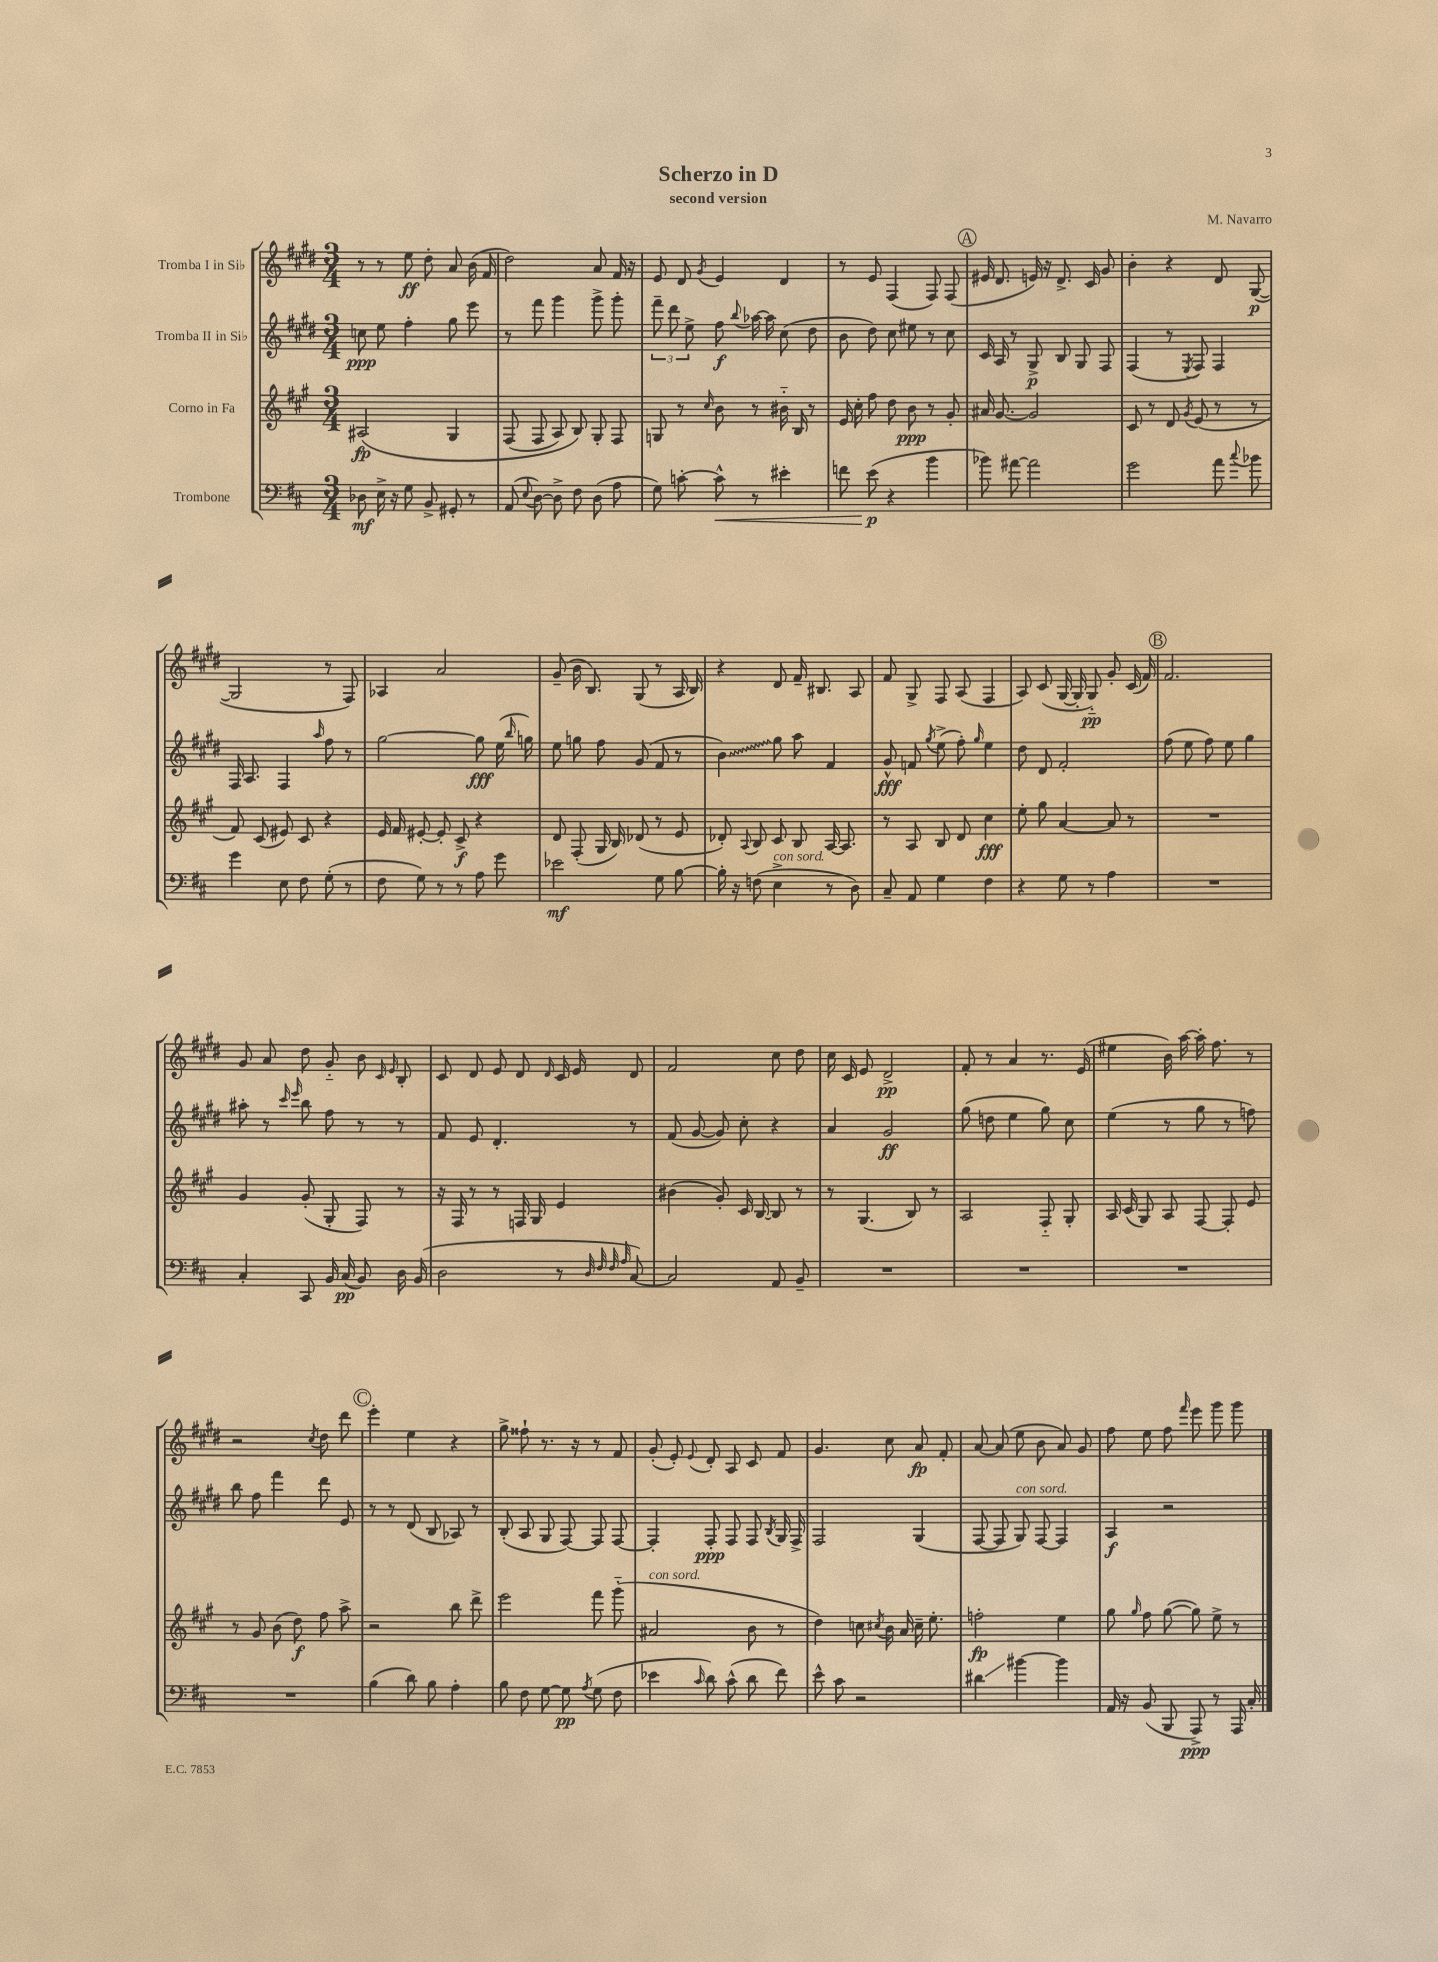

**kern	**kern	**kern	**kern
*staff4	*staff3	*staff2	*staff1
*clefF4	*clefG2	*clefG2	*clefG2
*k[f#c#]	*k[f#c#g#]	*k[f#c#g#d#]	*k[f#c#g#d#]
*M3/4	*M3/4	*M3/4	*M3/4
8D-\	&(2A#/	8cc\	8r
16E^\	.	8ee\	8r
16r	.	.	.
8G\	.	4ff#'\	8ee\
8BB^/	.	.	8dd#'\
8GG#'/	4G#/	8gg#\	8a/
8r	.	8eee\	(16b\
.	.	.	16f#/
=	=	=	=
(8AA/	(8F#/	8r	2dd#\)
8qqE/	.	.	.
[8D\)	8F#/	8fff#\	.
8D^\]	8A/)	4ggg#\	.
8F#\	8B/&)	.	.
(8D\	8G#'/	8ggg#^\	8a/
8A\	8F#/	8ggg#'\	16f#/
.	.	.	16r
=	=	=	=
8G\)	8G/	12fff#~\	8e/
.	.	12ddd#\	.
[8c'\	8r	.	8d#/
.	.	12ee^\	.
.	16qqcc#/	.	8qg#/
8c^^\]	8b\	8ff#\	4e/
.	.	8qqbb/	.
8r	8r	[16aa-\	.
.	.	16aa-\]	.
4e#'\	16b#'~\	(8cc#\	4d#/
.	16B/	.	.
.	8r	8dd#\	.
=	=	=	=
8f\	16e/	8b\	8r
.	16cc#'\	.	.
(8e\	8ff#\	8dd#\)	8e/
4r	8dd\	8cc#\	(4F#/
.	8b\	8ee#\	.
4b\	8r	8r	8F#/)
.	8g#'/	8cc#\	(8F#/
=	=	=	=
8b-\)	16a#/	16c#/	16e#/
.	[8.g#/	16A/	8.d#/
[8a#\	.	8r	.
2a#\]	2g#/]	8G#^/	16e/)
.	.	.	16r
.	.	8B/	8.d#^/
.	.	8G#/	.
.	.	.	16c#/
.	.	8F#/	8g#/
=	=	=	=
2g\	8c#/	(4F#/	4b'\
.	8r	.	.
.	8d/	8r	4r
.	8qg#/	8qE/	.
.	(8e/	8F#/)	.
8a\	8r	4F#/	8d#/
8qqcc#/	.	.	.
8b-\	8r	.	([8G#/
=	=	=	=
4g\	8f#/)	16F#/	2G#/]
.	.	8.A/	.
.	(8c#/	.	.
8E\	8e#/)	4F#/	.
8F#\	8c#/	.	.
.	.	16qqaa/	.
(8G'\	4r	8ff#\	8r
8r	.	8r	8F#/)
=	=	=	=
8F#\	16e/	[2gg#\	4A-/
.	16f#/	.	.
8G\)	[8e#'/	.	.
8r	8e#'/]	.	2a/
8r	8c#^/	.	.
8A\	4r	8gg#\]	.
8g\	.	(16ee\	.
.	.	16qqbb/	.
.	.	16gg\)	.
=	=	=	=
2e-\	8d/	8ee\	(8g#~/
.	(8F#'/	8gg\	16b\
.	.	.	8.B/)
.	16G#/	8ff#\	.
.	16B/)	.	.
.	(8d-/	(8g#/	(8G#/
8G\	8r	8f#/	8r
[8B\	8e/	8r	16A/
.	.	.	16B/)
=	=	=	=
16B'\]	8d-'/)	4b\)	4r
16r	.	.	.
.	8qqA/	.	.
(8F\	8B/	.	.
4E^\	8c#/	8gg#\	8d#/
.	8B/	8aa\	16f#~/
.	.	.	8.B#/
8r	[16A/	4f#/	.
.	8.A/]	.	.
8D\)	.	.	8A/
=	=	=	=
8C#~/	8r	8g#^^/	8f#/
8AA/	8A/	8f/	8G#^/
.	.	8qgg#/	.
4G\	8B/	(8ee^\	8F#/
.	8d/	8ff#'\)	(8A/
.	.	16qqgg#/	.
4F#\	4cc#\	4ee\	4F#/
=	=	=	=
4r	8ee'\	8dd#\	8A/)
.	8gg#\	8d#/	(8c#/
8G\	[4a/	2f#'/	[16G#/
.	.	.	16G#'/]
8r	.	.	8G#'~/)
4A\	8a/]	.	8g#'/
.	8r	.	(16c#/
.	.	.	16f#/)
=	=	=	=
2.r	2.r	(8ff#\	2.f#/
.	.	8ee\	.
.	.	8ff#\)	.
.	.	8ee\	.
.	.	4gg#\	.
=	=	=	=
4C#'/	4g#/	8aa#'\	8g#/
.	.	8r	8a/
.	.	16qqccc#/	.
.	.	16qqeee/	.
8CC#/	(8g#'/	8bb\	8dd#\
16BB/	8G#'/	8ff#\	8g#'~/
(16C#/	.	.	.
8BB/)	8F#/)	8r	8b\
.	.	.	16qqc#/
.	.	.	16qqe/
16D\	8r	8r	8B'/
(16BB/	.	.	.
=	=	=	=
2D\	16r	8f#/	8c#/
.	16F#/	.	.
.	8r	8e/	8d#/
.	8r	4.d#'/	8e/
.	16F/	.	8d#/
.	16G#/	.	.
.	.	.	16qqd#/
8r	4e/	.	16c#/
.	.	.	16e/
32qqD/	.	.	.
32qqF#/	.	.	.
32qqF#/	.	.	.
32qqA/	.	.	.
[8C#/)	.	8r	8d#/
=	=	=	=
2C#/]	(4b#\	(8f#/	2f#/
.	.	[8g#/	.
.	8g#'/)	8g#/])	.
.	16c#/	8cc#'\	.
.	[16B/	.	.
8AA/	8B/]	4r	8cc#\
8BB~/	8r	.	8dd#\
=	=	=	=
2.r	8r	4a/	16cc#\
.	.	.	16c#/
.	(4.G#/	.	8e/
.	.	2g#/	2d#^/
.	8B/)	.	.
.	8r	.	.
=	=	=	=
2.r	2A/	(8gg#\	8f#'/
.	.	8dd\	8r
.	.	4ee\	4a/
.	8F#'~/	8gg#\)	8.r
.	8G#'/	8cc#\	.
.	.	.	(16e/
=	=	=	=
2.r	16A/	(4ee\	4ee#\
.	(16c#/	.	.
.	8G#/)	.	.
.	8A/	8r	16b\)
.	.	.	[16aa\
.	[8F#/	8gg#\	16aa'\]
.	.	.	8.ff#\
.	8F#'/]	8r	.
.	8e/	8ff\)	8r
=	=	=	=
2.r	8r	8bb\	2r
.	8g#/	8ff#\	.
.	(8b\	4fff#\	.
.	8dd\)	.	.
.	.	.	8qcc#/
.	8ff#\	8ddd#\	8dd#\
.	8aa^\	8e/	8ddd#\
=	=	=	=
(4B\	2r	8r	4eee'\
.	.	8r	.
8d\)	.	(8d#/	4ee\
8B\	.	8B/	.
4A'\	8bb\	8A-/)	4r
.	8ddd^\	8r	.
=	=	=	=
8B\	2eee\	(8B'/	8gg#^\
8F#\	.	8A/	8ff##`\
[8G\	.	8G#/	8.r
8G\]	.	[8F#/)	.
.	.	.	16r
8qA/	.	.	.
(8G\	8fff#\	8F#/]	8r
8F#\	(8ggg#'~\	[8F#/	8f#/
=	=	=	=
4e-\	2a#/	4F#'/]	(8g#'/
.	.	.	8e'/)
16qqc#/	.	.	8qqe/
8d\)	.	8F#'/	8d#'/
(8c#^^\	.	8F#/	8A/
8d\	8b\	8F#/	8c#/
.	.	8qB/	.
8f#\)	8r	16G#/	8f#/
.	.	16F#^/	.
=	=	=	=
8e^^\	4dd\)	2F#/	4.g#/
8c#\	.	.	.
2r	8cc\	.	.
.	8qcc#/	.	.
.	16b\	.	8cc#\
.	16a/	.	.
.	16cc#~\	(4G#/	8a/
.	8.ee'\	.	.
.	.	.	8f#'/
=	=	=	=
4d#\	2ff'\	[8F#/	[8a/
.	.	8F#/]	(8a/]
[4b#\	.	8G#/)	8ee\
.	.	[8F#/	8b\
4b#\]	4ee\	4F#/]	8a/)
.	.	.	8g#/
=	=	=	=
16AA/	8gg#\	4A/	8ff#\
16r	.	.	.
.	16qqgg#/	.	.
(8BB/	8ff#\	.	8ee\
8BBB/	([8gg#\	2r	8ff#\
.	.	.	16qqfff#/
8AAA^/)	8gg#\])	.	8eee\
8r	8ee^\	.	8ggg#\
16AAA/	8r	.	8ggg#\
16C#'/	.	.	.
==	==	==	==
*-	*-	*-	*-
